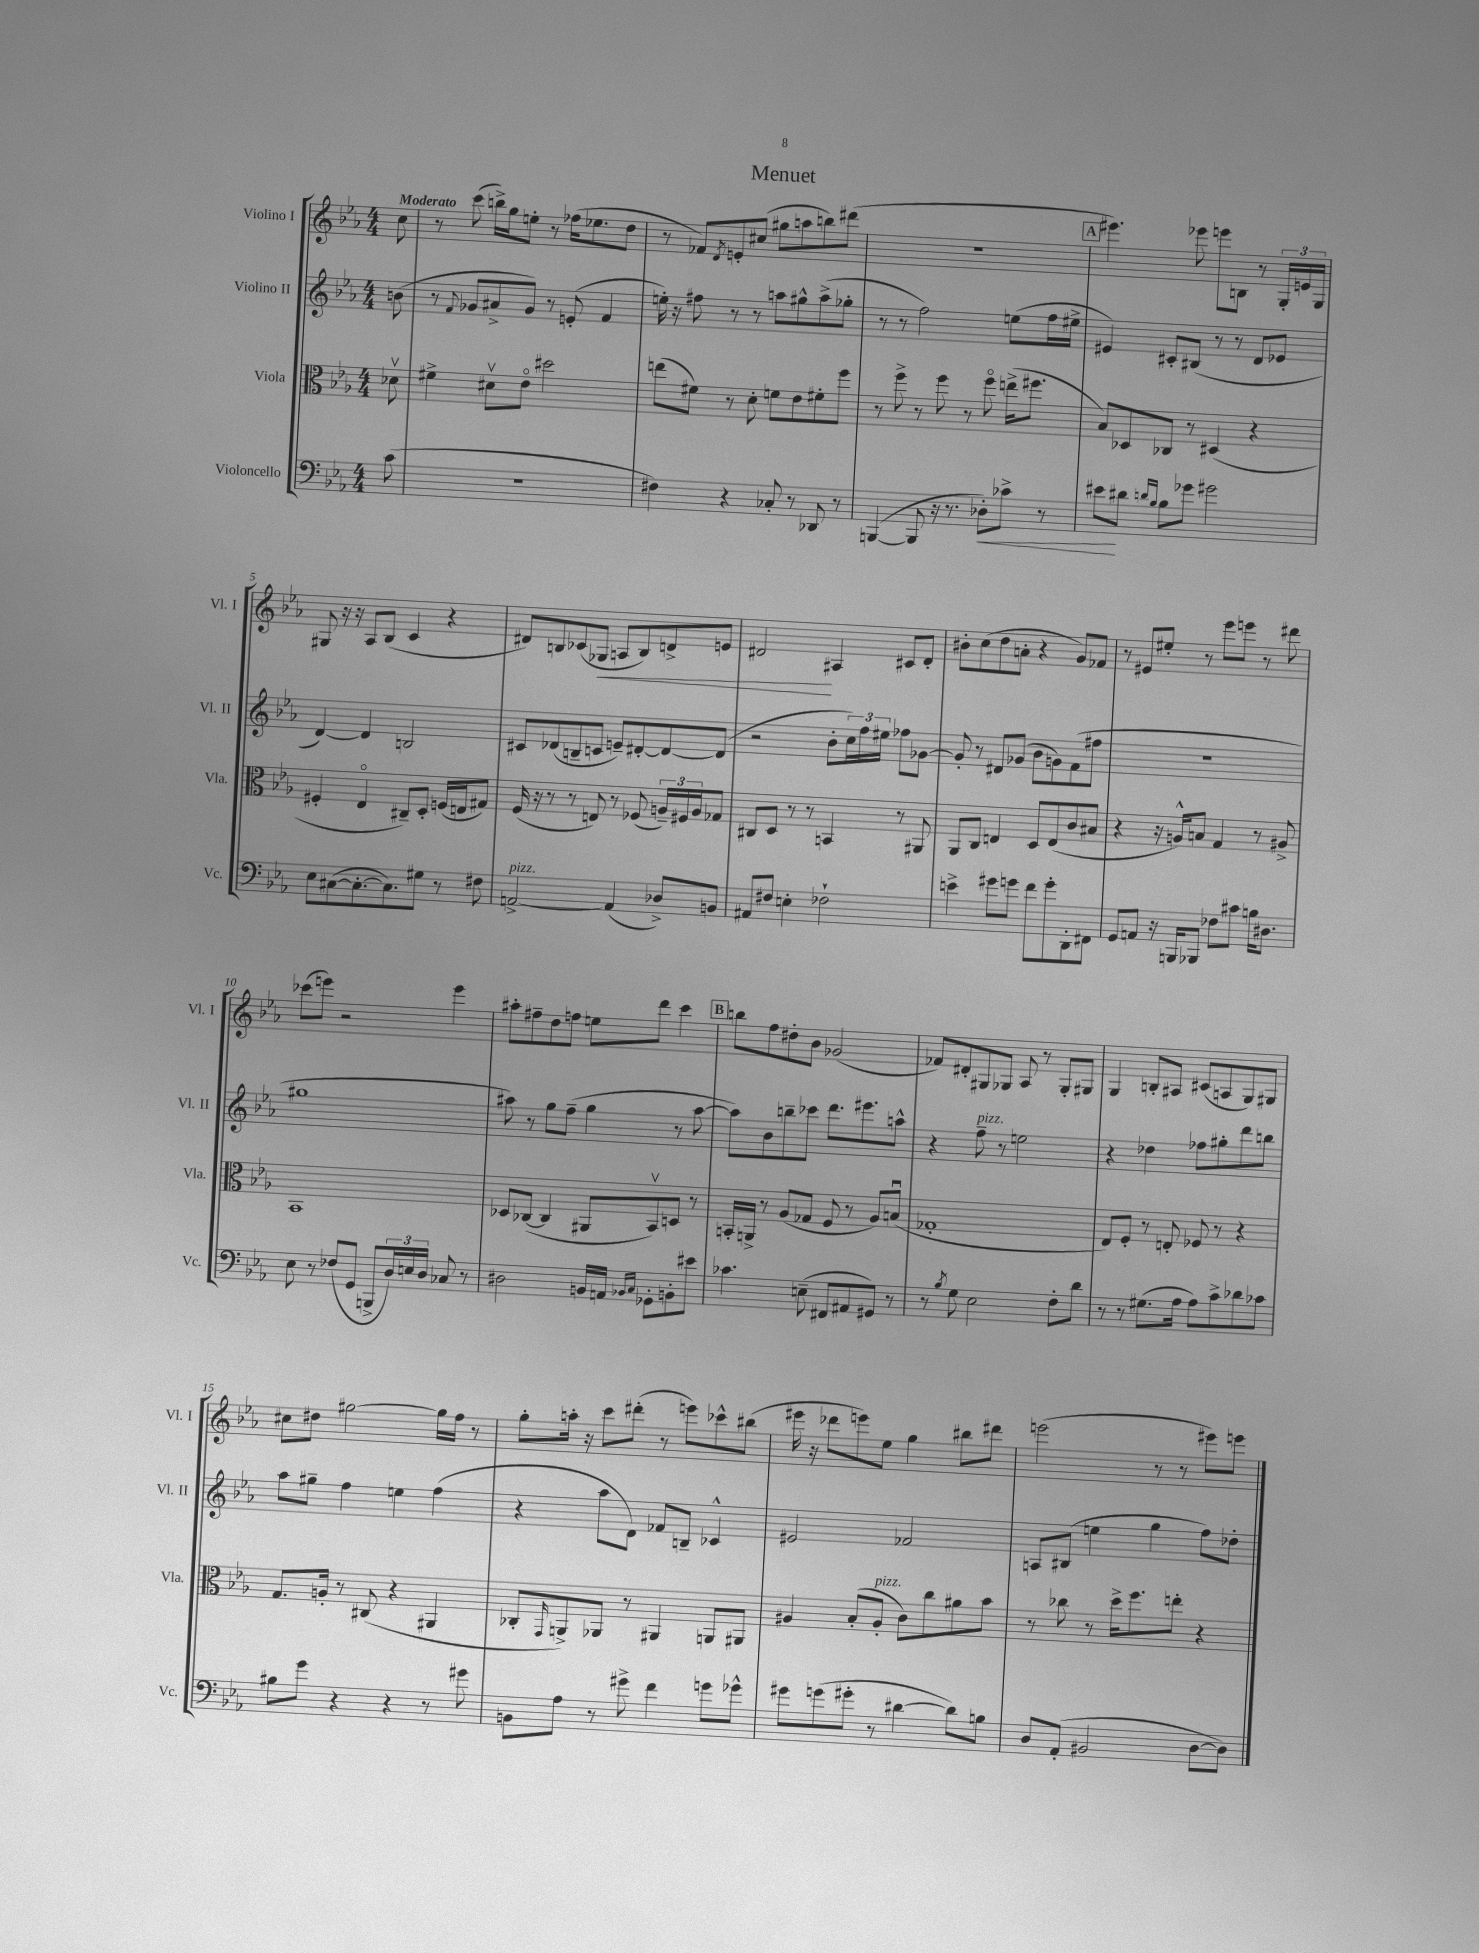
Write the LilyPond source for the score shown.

\header { title = "Menuet" }
<<
\new StaffGroup <<
\new Staff = "s0" \with { instrumentName = "Violino I" shortInstrumentName = "Vl. I" } {
    \clef treble \key ees \major \numericTimeSignature \time 4/4 \partial 8 \tempo "Moderato"
    c''8 |
    r8 c'''8( b''16->) g''16 e''8-. r8 fes''16( ees''8. d''8 |
    r8 fes'8) \acciaccatura { d'8 } e'8-. cis''8( gis''8 a''8 b''8) dis'''8( |
    R1 |
    \mark \markup { \box "A" } eis'''4.) ees'''8 e'''8 b8 r8 \tuplet 3/2 { g16-. e'16 g16 } |
    gis8 r16 r16 aes8 bes8( c'4 r4 |
    dis'8) b8 ces'8( ges8\< a8 b8) d'8-> e'8 |
    dis'2\! ais4 cis'8 dis'8-. |
    bis'8-. c''8( d''8 a'8-. r4 g'8) fes'8 |
    r8 eis'8 eis''8-. r8 ees'''8 e'''8 r8 dis'''8 |
    ces'''8( e'''8) r2 e'''4 |
    ais''8-. fis''8-- d''8 f''8 e''8 d'''8 c'''4 |
    \mark \markup { \box "B" } b''8 f''8 dis''8-. bes'8 ges'2( |
    fes'8) dis'8-. gis8 ges8 aes8 r8 ges8-. gis8 |
    g4 b8-. ais8 cis'8( a8 g8) gis8 |
    cis''8 dis''8 gis''2~ gis''16 f''16 r8 |
    g''8-. a''16-. r16 c'''8 dis'''8-.( r8 e'''8) ces'''8-^ bis''8( |
    eis'''16 r16 des'''8 e'''8) ees''8 g''4 bis''8 dis'''8 |
    e'''2( r8 r8 eis'''8) e'''8 \bar "|." |
}
\new Staff = "s1" \with { instrumentName = "Violino II" shortInstrumentName = "Vl. II" } {
    \clef treble \key ees \major \numericTimeSignature \time 4/4 \partial 8
    b'8( |
    r8 \appoggiatura { f'8 } ges'8 ais'8-> ges'8) r8 e'8-.( f'4 |
    e''16-.) r16 fis''8 r8 r8 a''8 gis''8-^ a''8->( ges''8-. |
    r8 r8 f''2) e''8( f''16 eis''16-> |
    \mark \markup { \box "A" } eis'4) cis'8-. bis8( r8 r8 d'8 ees'8 |
    d'4~) d'4 b2 |
    cis'8 des'8( b8-- c'8 e'8--) dis'8~-. dis'8~ dis'8( |
    r2 bes'8-. \tuplet 3/2 { c''16) f''16 eis''16 } fes''8 ges'8~ |
    ges'8-. r8 dis'8 ges'8( bes'8 g'8) f'8( fis''8 |
    R1 |
    gis''1 |
    ais''8) r8 g''8 f''8--( g''4 r8 ais''8~ |
    \mark \markup { \box "B" } ais''8) bes'8 b''8-- ces'''8 d'''8. eis'''8. a''8-^ |
    r4 f''8--^\markup { \italic "pizz." } r8 e''2 |
    r4 des''4 fes''8 gis''8-. d'''8 b''8 |
    aes''8 gis''8-- f''4 e''4 f''4( |
    r4 aes''8 d'8) fes'8 b8-- ces'4-^ |
    eis'2 fes'2 |
    a8 bis8( e''4 g''4 f''8) des''8-. \bar "|." |
}
\new Staff = "s2" \with { instrumentName = "Viola" shortInstrumentName = "Vla." } {
    \clef alto \key ees \major \numericTimeSignature \time 4/4 \partial 8
    des'8\upbow |
    fis'4-> dis'8\upbow ees'8\flageolet dis''2 |
    e''8( fis'8) r8 d'8-. f'8 ees'8 fis'8-. f''8 |
    r8 f''8-> r8 f''8 r8 f''8\flageolet e''16->( fis''8. |
    \mark \markup { \box "A" } bes8) des8 ces8 r8 dis4( r4 |
    fis4-. ees4\flageolet cis8--) d8-. f16( e16 gis8) |
    f16( r16 r8 r8 e8) r8 fes8( \tuplet 3/2 { a16--) fis16 a16 } ges8 |
    cis8 d8 r8 r8 b,4 r8 ais,8 |
    aes,8 c8 e4 d8 e8( c'8 bis8 |
    r4 r16 a16-^) b8 g4 r8 ais8-> |
    bes,1 |
    des8 ces8~( ces4 ais,8 bes,8\upbow) d8 r8 |
    \mark \markup { \box "B" } b,16-. a,16-> r8 aes8( ges8 f8 r8 aes8) b8\downbow( |
    ges1-. |
    ees8) f8-. r8 e8-. fes8 r8 r4 |
    g8. a16-. r8 cis8( r4 ais,4 |
    ces8-. \grace { g,16 } a,8->) aes,8 r8 ais,4 a,8 ais,8 |
    ais4 bes8-.( ais8-.^\markup { \italic "pizz." } c'8) c''8 ais'8 bes'8 |
    r8 ces''8 r8 d''16-> f''8. e''8-. r4 \bar "|." |
}
\new Staff = "s3" \with { instrumentName = "Violoncello" shortInstrumentName = "Vc." } {
    \clef bass \key ees \major \numericTimeSignature \time 4/4 \partial 8
    c'8( |
    R1 |
    fis4) r4 ces8-. r8 des,8 r8 |
    b,,4~( b,,8 r16 r8. des8-.\<) ces'8-> r8 |
    \mark \markup { \box "A" } eis'8\! dis'8 \grace { d'16 bes16 } bes8 ges'8 gis'2 |
    ees8 cis8~( cis8.~-. cis8.) gis8 r8 fis8 |
    a,2~->^\markup { \italic "pizz." } a,4( des8->) b,8 |
    ais,8 fis8 e4-. fes2-! |
    e'4-> gis'8 g'8 f'8 g'8-. d,8-. fis,8 |
    g,8 a,8 r16 b,,16 bes,,8 fes8 cis'8 b16 dis8. |
    ees8 r8 fes8( g,8 b,,8-> \tuplet 3/2 { d16) e16 d16 } ces8 r8 |
    dis2 b,16 a,16 \grace { bes,16 c16 } ges,8-. b,8-. eis'8 |
    \mark \markup { \box "B" } ces'4. e8--( fis,8 ais,8 gis,8) r8 |
    r8 \acciaccatura { bes8 } g8 ees2 f8-. d'8 |
    r8 r8 gis8.( aes16 aes8) c'8-> des'8 ces'8 |
    bis8 g'8 r4 r4 r8 gis'8 |
    b,8 aes8 r8 gis'8-> f'4 g'8 ges'8-^ |
    gis'8 g'8( gis'8-. r8 dis'4~ dis'8) b8 |
    d8 aes,8-.( bis,2 d8~ d8) \bar "|." |
}
>>
>>
